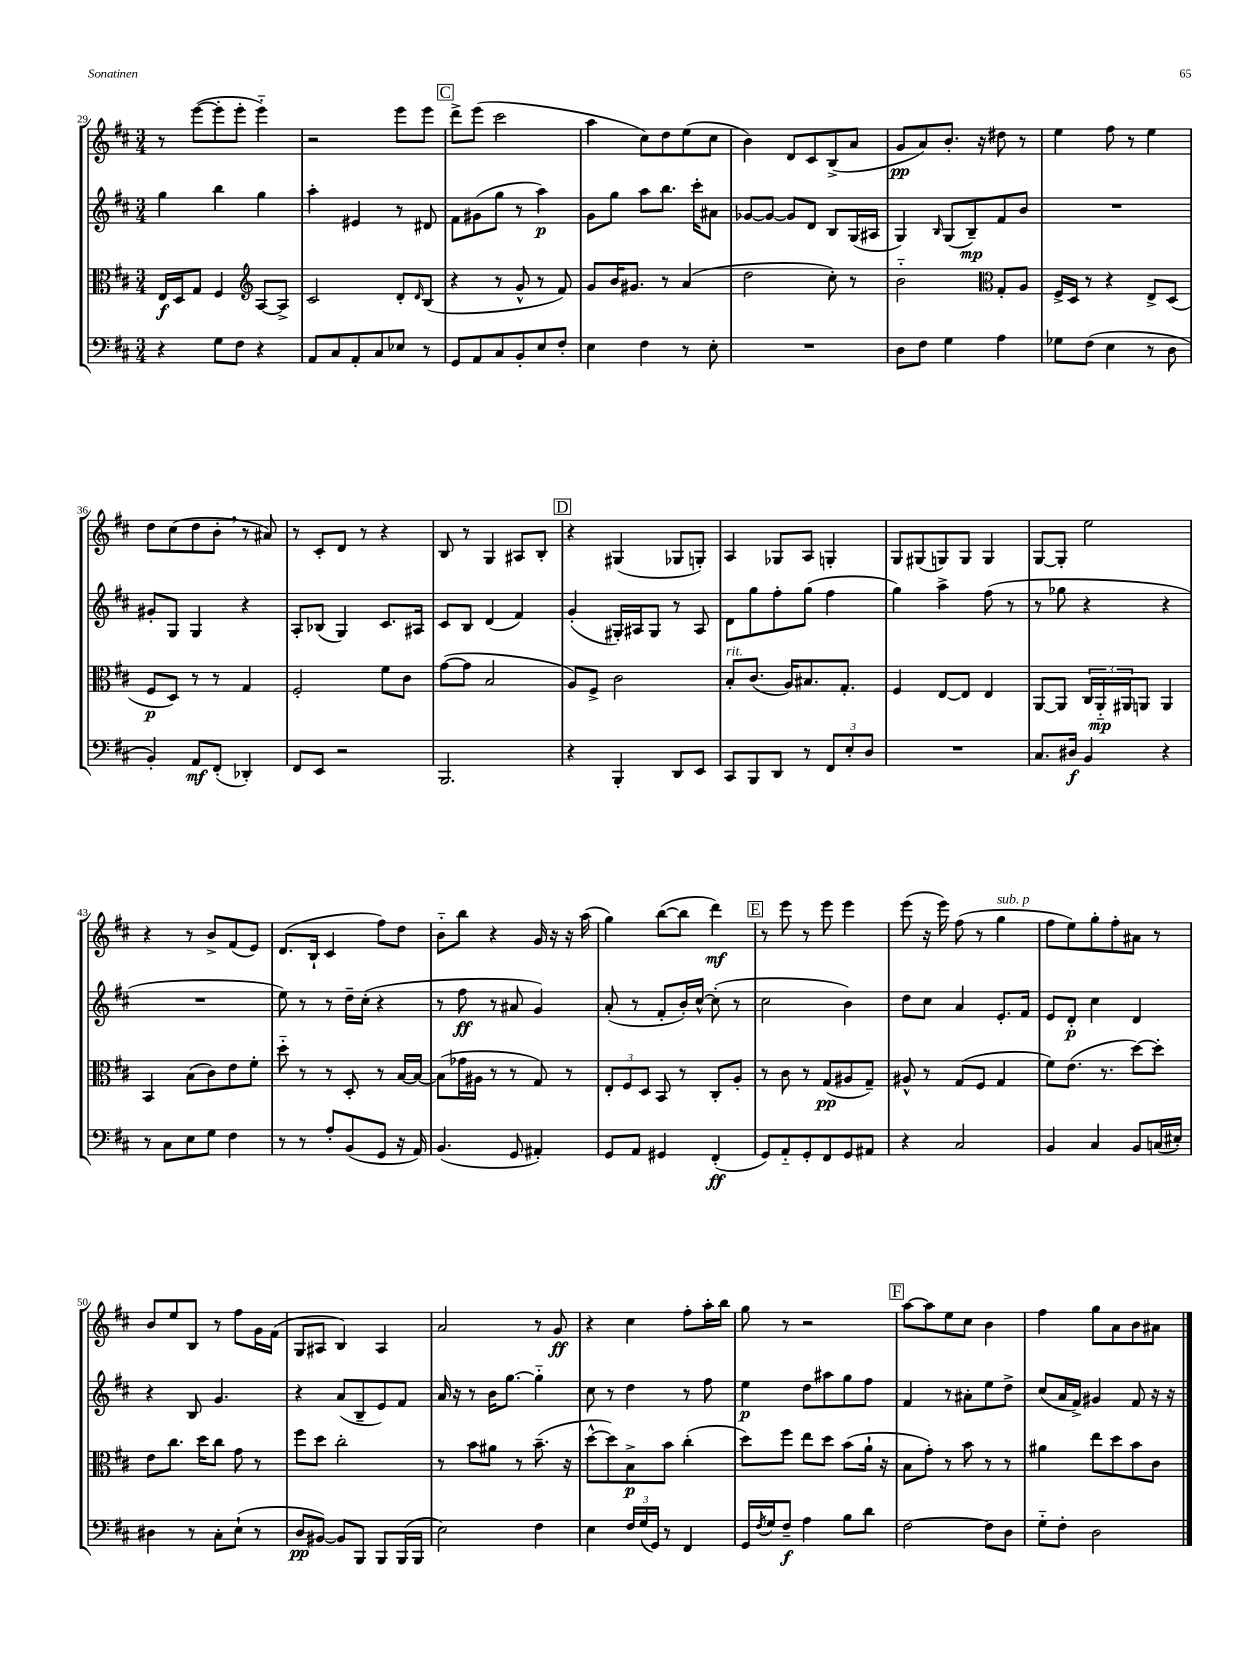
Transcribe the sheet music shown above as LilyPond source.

<<
\new StaffGroup <<
\new Staff = "s0" {
    \clef treble \key d \major \numericTimeSignature \time 3/4
    r8 e'''8~( e'''8-. e'''8-. e'''4-_) |
    r2 e'''8 e'''8 |
    \mark \markup { \box "C" } d'''8-> e'''8( cis'''2 |
    a''4 cis''8) d''8 e''8( cis''8 |
    b'4) d'8 cis'8 b8->( a'8 |
    g'8\pp a'8) b'8.-. r16 dis''8 r8 |
    e''4 fis''8 r8 e''4 |
    d''8 cis''8( d''8 b'8-. \breathe r8 ais'8) |
    r8 cis'8-. d'8 r8 r4 |
    b8 r8 g4 ais8 b8-. |
    \mark \markup { \box "D" } r4 gis4( ges8 g8-.) |
    a4 ges8 a8 g4-. |
    g8 gis8( g8) g8 g4 |
    g8~ g8-. e''2 |
    r4 r8 b'8-> fis'8( e'8) |
    d'8.( b16-! cis'4 fis''8) d''8 |
    b'8-_ b''8 r4 g'16 r16 r16 a''16( |
    g''4) b''8~( b''8 d'''4\mf) |
    \mark \markup { \box "E" } r8 e'''8 r8 e'''8 e'''4 |
    e'''8( r16 e'''16) fis''8( r8 g''4^\markup { \italic "sub. p" } |
    fis''8 e''8) g''8-. fis''8-. ais'8 r8 |
    b'8 e''8 b8 r8 fis''8 g'16 fis'16( |
    g8 ais8 b4) ais4 |
    a'2 r8 g'8\ff |
    r4 cis''4 fis''8-. a''16-. b''16 |
    g''8 r8 r2 |
    \mark \markup { \box "F" } a''8~ a''8 e''8 cis''8 b'4 |
    fis''4 g''8 a'8 b'8 ais'8 \bar "|." |
}
\new Staff = "s1" {
    \clef treble \key d \major \numericTimeSignature \time 3/4
    g''4 b''4 g''4 |
    a''4-. eis'4 r8 dis'8 |
    \mark \markup { \box "C" } fis'8 gis'8( g''8 r8 a''4\p) |
    g'8 g''8 a''8 b''8. cis'''16-. ais'8 |
    ges'8~ ges'8~ ges'8 d'8 b8 g16( ais16 |
    g4) \grace { b16 } g8( b8--\mp) fis'8 b'8 |
    R2. |
    gis'8-. g8 g4 r4 |
    a8-. bes8( g4) cis'8. ais16 |
    cis'8 b8 d'4( fis'4) |
    \mark \markup { \box "D" } g'4-.( gis16-.) ais16 gis8 r8 ais8 |
    d'8 g''8 fis''8-. g''8( fis''4 |
    g''4) a''4-> fis''8( r8 |
    r8 ges''8 r4 r4 |
    R2. |
    e''8) r8 r8 d''16-- cis''16-.( r4 |
    r8 fis''8\ff r8 ais'8 g'4) |
    a'8-.( r8 fis'8-. b'16-.) cis''16~-^ cis''8-.( r8 |
    \mark \markup { \box "E" } cis''2 b'4) |
    d''8 cis''8 a'4 e'8.-. fis'16 |
    e'8 d'8-.\p cis''4 d'4 |
    r4 b8 g'4. |
    r4 a'8( b8-- e'8) fis'8 |
    a'16 r16 r8 b'16 g''8.~ g''4-_ |
    cis''8 r8 d''4 r8 fis''8 |
    e''4\p d''8 ais''8 g''8 fis''8 |
    \mark \markup { \box "F" } fis'4 r8 ais'8-. e''8 d''8-> |
    cis''8( a'16 fis'16->) gis'4 fis'8 r16 r16 \bar "|." |
}
\new Staff = "s2" {
    \clef alto \key d \major \numericTimeSignature \time 3/4
    e16\f d16 g8 fis4 \clef treble a8~ a8-> |
    cis'2 d'8-. \grace { d'16 } b8( |
    \mark \markup { \box "C" } r4 r8 g'8-^ r8 fis'8) |
    g'8 b'16 gis'8. r8 a'4( |
    d''2 cis''8-.) r8 |
    b'2-_ \clef alto g8-. a8 |
    fis16-> d16 r8 r4 e8-> d8( |
    fis8\p d8) r8 r8 g4 |
    fis2-. fis'8 cis'8 |
    g'8~( g'8 b2 |
    \mark \markup { \box "D" } a8) fis8-> cis'2 |
    b8-.^\markup { \italic "rit." } cis'8.( a16) bis8. g8.-. |
    fis4 e8~ e8 e4 |
    a,8~ a,8 \tuplet 3/2 { cis16 a,16-_\mp ais,16 } a,8 a,4 |
    b,4 b8( cis'8) e'8 fis'8-. |
    d''8-_ r8 r8 d8-. r8 b16~ b16~ |
    b8( ges'16 ais16 r8 r8 g8) r8 |
    \tuplet 3/2 { e8-. fis8 d8 } b,8 r8 cis8-. a8-. |
    \mark \markup { \box "E" } r8 cis'8 r8 g8\pp( ais8 g8--) |
    ais8-^ r8 g8( fis8 g4 |
    fis'8) e'8.( r8. d''8~) d''8-. |
    e'8 cis''8. d''16 cis''8 g'8 r8 |
    fis''8 d''8 cis''2-. |
    r8 b'8 ais'8 r8 b'8.--( r16 |
    d''8~-^ d''8) b8->\p b'8 cis''4-.( |
    d''8) fis''8 e''8 d''8 b'8( a'16-! r16 |
    \mark \markup { \box "F" } b8 g'8-.) r8 b'8 r8 r8 |
    ais'4 e''8 d''8 b'8 cis'8 \bar "|." |
}
\new Staff = "s3" {
    \clef bass \key d \major \numericTimeSignature \time 3/4
    r4 g8 fis8 r4 |
    a,8 cis8 a,8-. cis8 ees8 r8 |
    \mark \markup { \box "C" } g,8 a,8 cis8 b,8-. e8 fis8-. |
    e4 fis4 r8 e8-. |
    R2. |
    d8 fis8 g4 a4 |
    ges8 fis8( e4 r8 d8 |
    b,4-.) a,8\mf fis,8-.( des,4-.) |
    fis,8 e,8 r2 |
    b,,2. |
    \mark \markup { \box "D" } r4 b,,4-. d,8 e,8 |
    cis,8 b,,8 d,8 r8 \tuplet 3/2 { fis,8 e8-. d8 } |
    R2. |
    cis8. dis16\f b,4 r4 |
    r8 cis8 e8 g8 fis4 |
    r8 r8 a8-. b,8( g,8 r16 a,16) |
    b,4.( g,8 ais,4-.) |
    g,8 a,8 gis,4 fis,4-.\ff( |
    \mark \markup { \box "E" } g,8) a,8-_ g,8-. fis,8 g,8 ais,8 |
    r4 cis2 |
    b,4 cis4 b,8 c16( eis16-.) |
    dis4 r8 cis8-. e8-!( r8 |
    d8\pp bis,8~) bis,8 b,,8 b,,8 b,,16( b,,16 |
    e2) fis4 |
    e4 \tuplet 3/2 { fis16 g16( g,16) } r8 fis,4 |
    g,16 \acciaccatura { fis8 } g16 fis8--\f a4 b8 d'8 |
    \mark \markup { \box "F" } fis2~ fis8 d8 |
    g8-_ fis8-. d2 \bar "|." |
}
>>
>>
\layout { \context { \Score currentBarNumber = #29 } }
